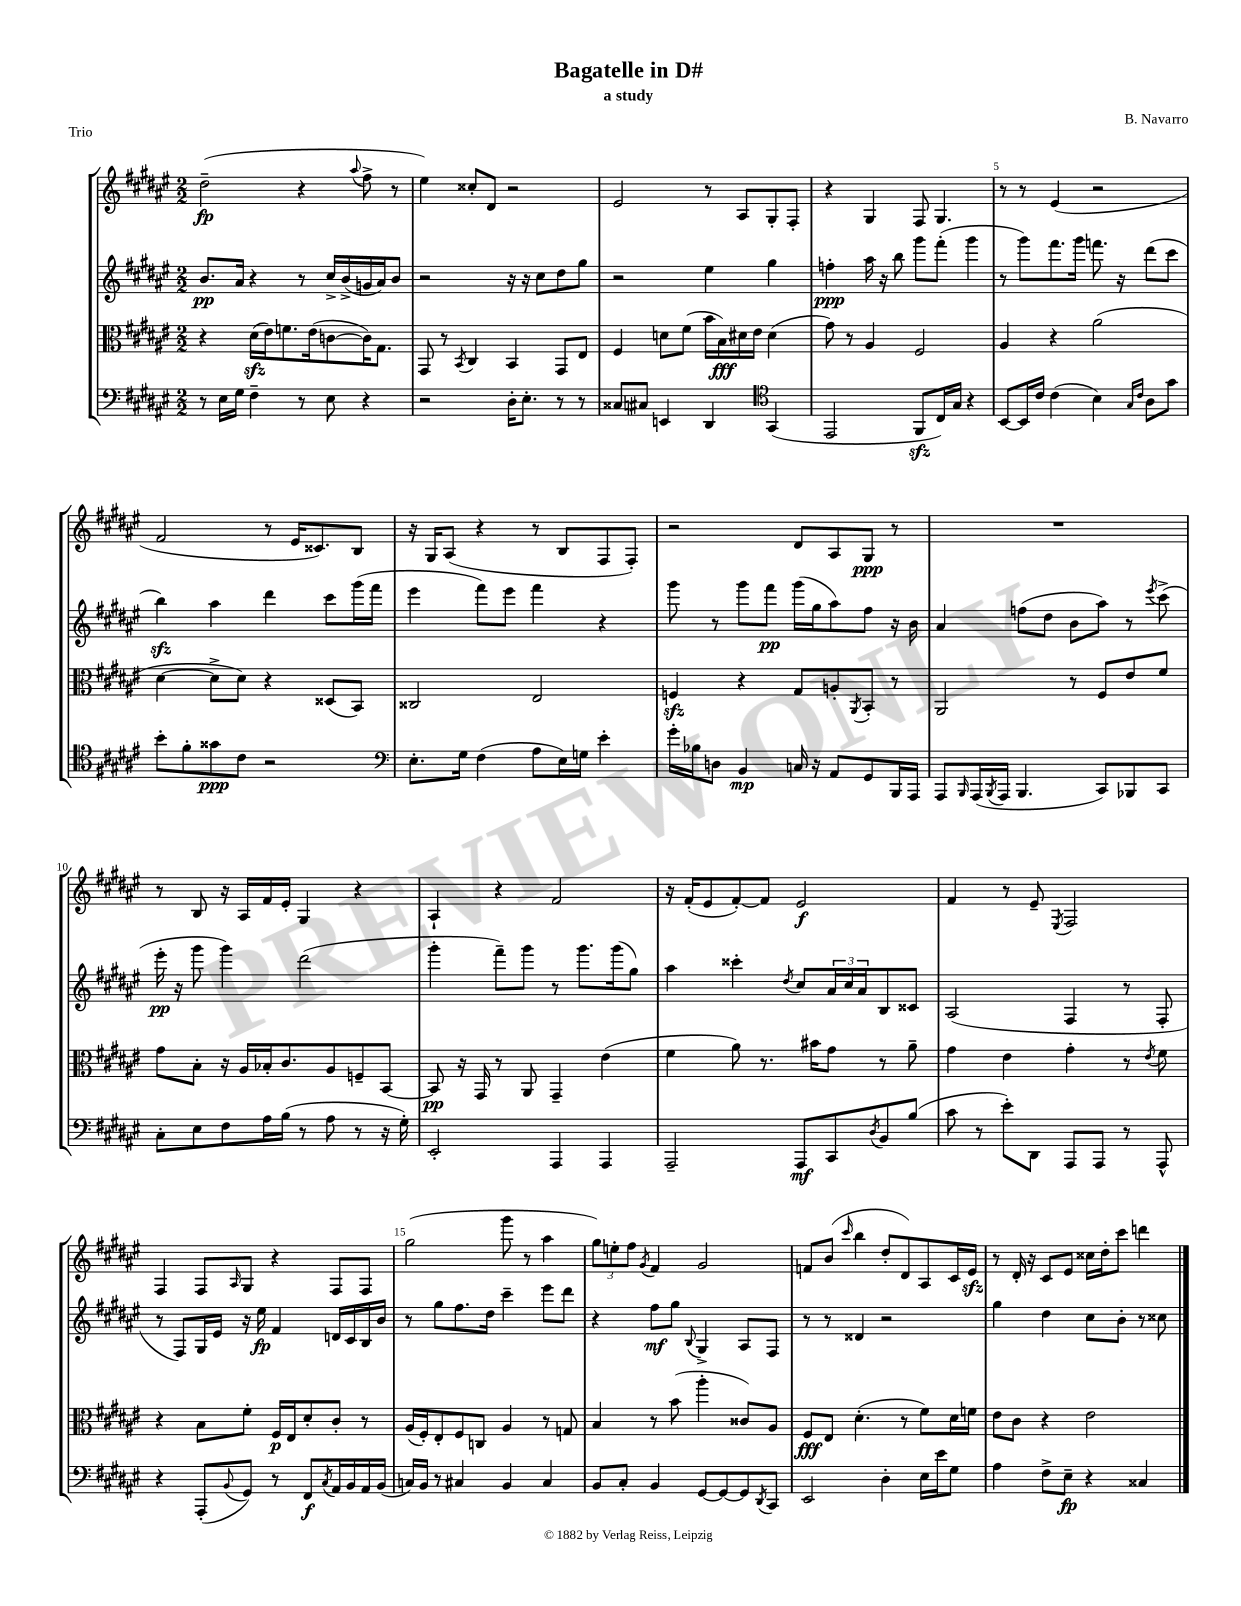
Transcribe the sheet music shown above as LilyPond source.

\header { title = "Bagatelle in D#" composer = "B. Navarro" subtitle = "a study" piece = "Trio" }
<<
\new StaffGroup <<
\new Staff = "s0" {
    \clef treble \key fis \major \numericTimeSignature \time 2/2
    dis''2--\fp( r4 \appoggiatura { ais''8 } fis''8-> r8 |
    eis''4) cisis''8-. dis'8 r2 |
    eis'2 r8 ais8 gis8-. fis8-. |
    r4 gis4 fis8 gis4. |
    r8 r8 eis'4( r2 |
    fis'2 r8 eis'16 cisis'8.) b8 |
    r16 gis16 ais8( r4 r8 b8 fis8 fis8-.) |
    r2 dis'8 ais8 gis8\ppp r8 |
    R1 |
    r8 b8 r16 ais16 fis'16 eis'16-. gis4 r4 |
    ais4-! r4 fis'2 |
    r16 fis'16-.( eis'8 fis'8~-.) fis'8 eis'2\f |
    fis'4 r8 eis'8-- \acciaccatura { eis8 } fis2 |
    fis4 fis8 \grace { ais16 } gis8 r4 fis8 fis8 |
    gis''2( gis'''8 r8 ais''4 |
    \tuplet 3/2 { gis''8) e''8-. fis''8 } \acciaccatura { gis'8 } fis'4 gis'2 |
    f'8 b'8( \grace { cis'''16 } b''4 dis''8-. dis'8) ais8 cis'16 eis'16\sfz |
    r8 dis'16-. r16 cis'8 eis'8 cisis''16 dis''16-. cis'''8 d'''4 \bar "|." |
}
\new Staff = "s1" {
    \clef treble \key fis \major \numericTimeSignature \time 2/2
    b'8.\pp ais'16 r4 r8 cis''16-> b'16->( g'16 ais'16) b'8 |
    r2 r16 r16 cis''8 dis''8 gis''8 |
    r2 eis''4 gis''4 |
    f''4-.\ppp ais''16 r16 b''8 gis'''8 fis'''8-.( gis'''4 |
    r8 gis'''8) fis'''8. gis'''16 f'''8. r16 dis'''8( cis'''8 |
    b''4\sfz) ais''4 dis'''4 cis'''8 gis'''16( fis'''16 |
    eis'''4 fis'''8) eis'''8 fis'''4 r4 |
    gis'''8 r8 gis'''8 fis'''8\pp gis'''16( gis''16 ais''8) fis''8 r16 b'16 |
    ais'4 f''8( dis''8 b'8 ais''8) r8 \acciaccatura { eis'''8 } cis'''8->( |
    eis'''16-.\pp r16 gis'''8 gis'''4) dis'''2( |
    gis'''4-. fis'''8--) gis'''8 r8 gis'''8. gis'''16( gis''8) |
    ais''4 cisis'''4-. \acciaccatura { dis''8 } cis''8 \tuplet 3/2 { ais'16 cis''16 ais'16 } b8 cisis'8 |
    ais2( fis4 r8 fis8-. |
    r8 fis8) gis16 eis'16 r16 eis''16\fp fis'4 d'16 cis'16 b16 b'16 |
    r8 gis''8 fis''8. dis''16 cis'''4-- eis'''8 dis'''8 |
    r4 fis''8\mf gis''8 \appoggiatura { b8 } gis4-> ais8 fis8 |
    r8 r8 disis'4 r2 |
    gis''4 dis''4 cis''8 b'8-. r8 cisis''8 \bar "|." |
}
\new Staff = "s2" {
    \clef alto \key fis \major \numericTimeSignature \time 2/2
    r4 dis'16\sfz( eis'16) f'8. eis'16( c'8~ c'16) gis8. |
    gis,8 r8 \acciaccatura { b,8 } cis4 b,4 gis,8 eis8 |
    fis4 d'8 fis'8( b'16 b16\fff) dis'16 eis'16 dis'4( |
    gis'8) r8 ais4 fis2 |
    ais4 r4 ais'2( |
    dis'4~ dis'8-> dis'8) r4 disis8( b,8) |
    cisis2 eis2 |
    f4\sfz r4 gis8 a8-. \acciaccatura { ais,8 } b,8-. r8 |
    ais,2 r8 fis8 eis'8 fis'8 |
    gis'8 b8-. r16 ais16 bes16-. cis'8. ais8 f8-- b,8~ |
    b,8\pp r16 gis,16 r8 ais,8 gis,4-- eis'4( |
    fis'4 ais'8) r8. bis'16 gis'8 r8 ais'8-- |
    gis'4 eis'4 gis'4-. r8 \acciaccatura { eis'8 } fis'8 |
    r4 b8 fis'8-. fis16\p eis16 dis'8-. cis'8-. r8 |
    ais16( fis16-.) eis8-. fis8 c8 ais4 r8 g8 |
    b4 r8 b'8( ais''4-. cisis'8) ais8 |
    fis8\fff eis8 dis'4.-.( r8 fis'8) dis'16 f'16 |
    eis'8 cis'8 r4 eis'2 \bar "|." |
}
\new Staff = "s3" {
    \clef bass \key fis \major \numericTimeSignature \time 2/2
    r8 eis16 gis16 fis4-- r8 eis8 r4 |
    r2 dis16-. eis8.-. r8 r8 |
    cisis8 cis8 e,4 dis,4 \clef tenor gis,4( |
    eis,2 fis,8\sfz cis16) gis16 r4 |
    b,8~ b,16 cis'16 cis'4( b4) \grace { gis16 cis'16 } ais8 gis'8 |
    b'8-. fis'8-. gisis'8\ppp cis'8 r2 |
    \clef bass eis8.-. gis16 fis4( ais8 eis16) g16 eis'4-. |
    gis'16-. bes16 d8 b,4\mp c16 r16 ais,8 gis,8 b,,16 ais,,16 |
    ais,,8 \grace { b,,16 } ais,,16( \acciaccatura { b,,8 } ais,,16 b,,4. cis,8) bes,,8 cis,8 |
    cis8-. eis8 fis8 ais16 b16( r8 ais8 r8 r16 gis16-.) |
    eis,2-. ais,,4 ais,,4 |
    ais,,2-- ais,,8\mf cis,8 \acciaccatura { dis8 } b,8 b8( |
    cis'8 r8 eis'8-.) dis,8 ais,,8 ais,,8 r8 ais,,8-^ |
    r4 ais,,8-.( \appoggiatura { b,8 } gis,8) r8 fis,8\f \acciaccatura { cis8 } ais,16 b,16 ais,16 b,16( |
    c16) b,16 r8 cis4 b,4 cis4 |
    b,8 cis8-. b,4 gis,8~ gis,8~ gis,8 \acciaccatura { dis,8 } cis,8 |
    eis,2 dis4-. eis16 eis'16 gis8 |
    ais4 fis8-> eis8--\fp r4 cisis4 \bar "|." |
}
>>
>>
\layout { \context { \Score \override BarNumber.break-visibility = ##(#f #t #t) barNumberVisibility = #(every-nth-bar-number-visible 5) } }
